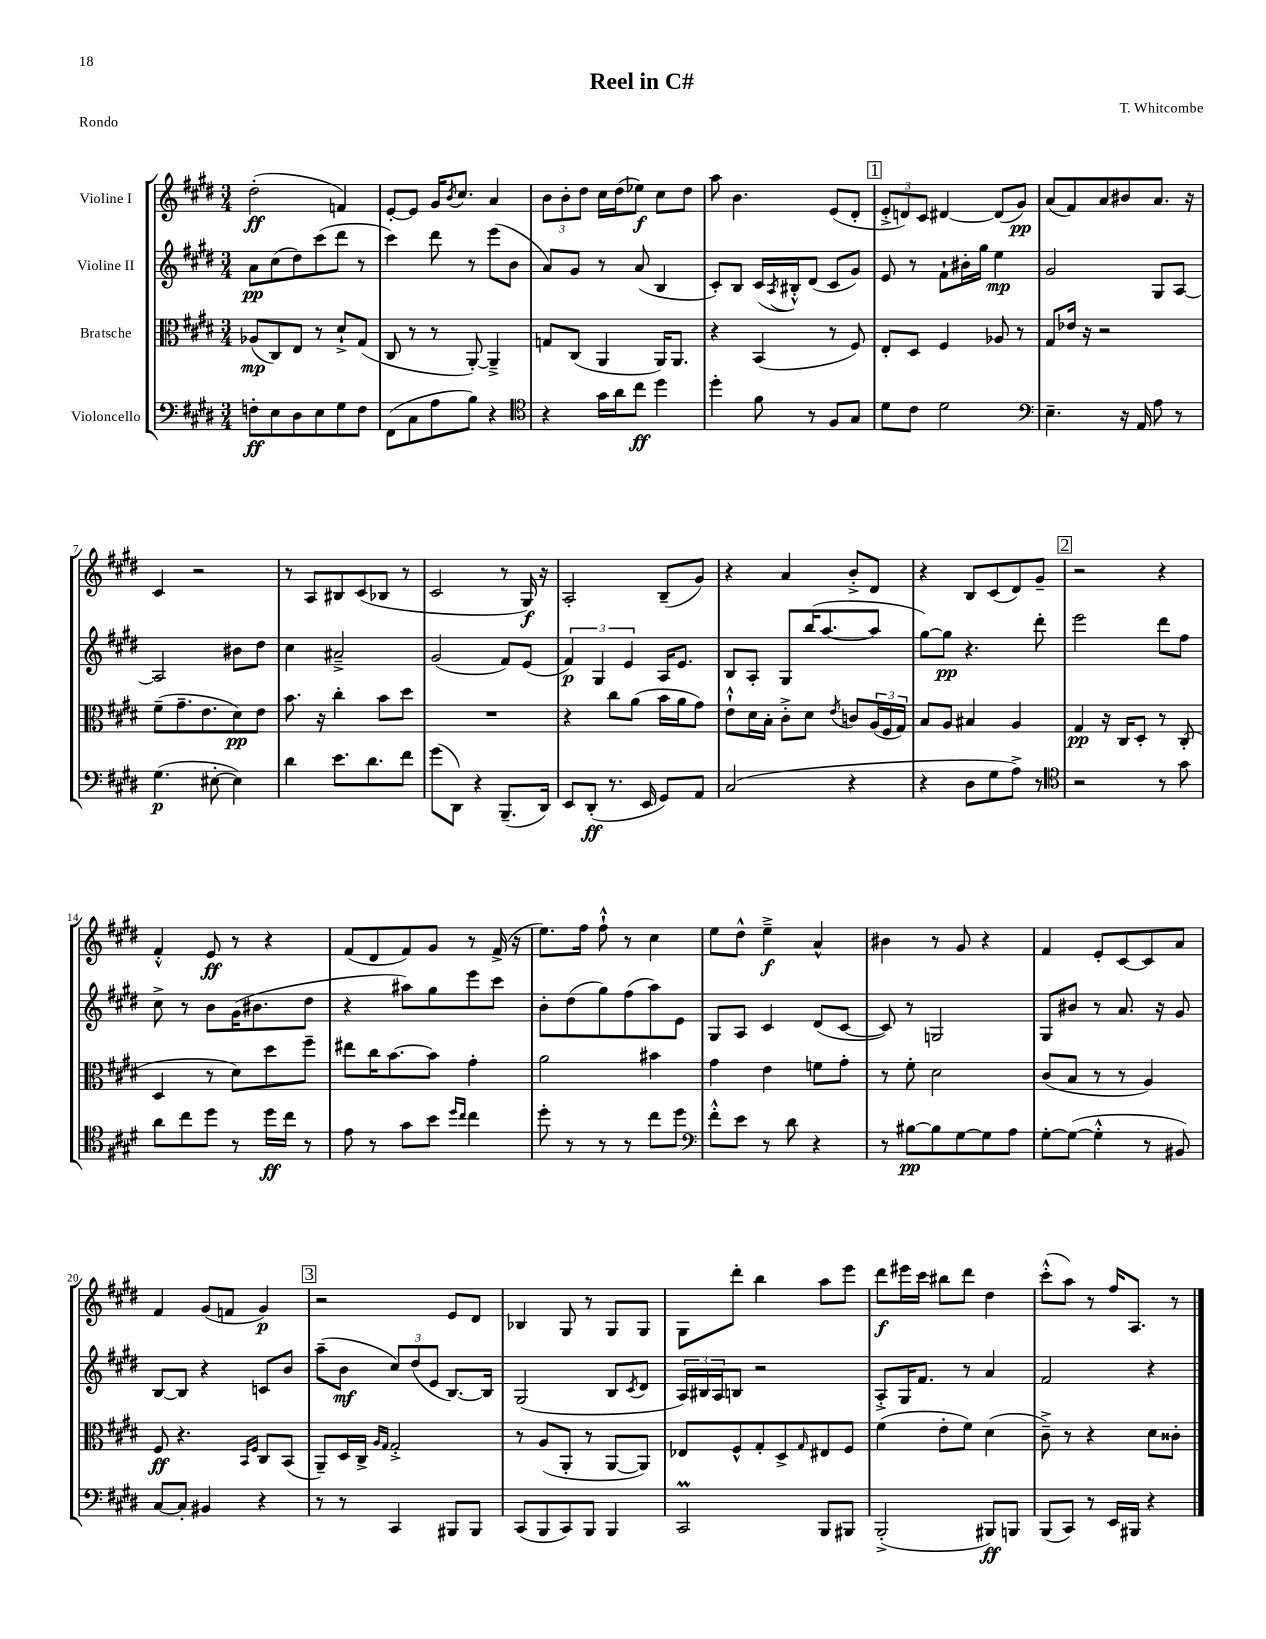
\header { title = "Reel in C#" composer = "T. Whitcombe" piece = "Rondo" }
<<
\new StaffGroup <<
\new Staff = "s0" \with { instrumentName = "Violine I" } {
    \clef treble \key e \major \numericTimeSignature \time 3/4
    dis''2-.\ff( f'4) |
    e'8~-. e'8 gis'16 \acciaccatura { b'8 } cis''8. a'4 |
    \tuplet 3/2 { b'8 b'8-. dis''8 } cis''16 dis''16( ees''8\f) cis''8 dis''8 |
    a''8 b'4. e'8( dis'8-. |
    \mark \markup { \box "1" } \tuplet 3/2 { e'8-.-> d'8) cis'8 } dis'4~ dis'8( gis'8\pp) |
    a'8( fis'8) a'8 bis'8 a'8. r16 |
    cis'4 r2 |
    r8 a8 bis8 cis'8( bes8 r8 |
    cis'2 r8 gis16\f) r16 |
    a2-. b8--( gis'8) |
    r4 a'4 b'8-.-> dis'8 |
    r4 b8 cis'8( dis'8) gis'8-- |
    \mark \markup { \box "2" } r2 r4 |
    fis'4-.-^ e'8\ff r8 r4 |
    fis'8( dis'8 fis'8) gis'8 r8 fis'16->( r16 |
    e''8.) fis''16 fis''8-!-^ r8 cis''4 |
    e''8 dis''8-^ e''4--->\f a'4-^ |
    bis'4 r8 gis'8 r4 |
    fis'4 e'8-. cis'8~ cis'8 a'8 |
    fis'4 gis'8( f'8 gis'4\p) |
    \mark \markup { \box "3" } r2 e'8 dis'8 |
    bes4 gis8 r8 gis8 gis8 |
    gis8 dis'''8-. b''4 a''8 e'''8 |
    dis'''8\f eis'''16 cis'''16 bis''8 dis'''8 dis''4 |
    cis'''8-.-^( a''8) r8 fis''16 a8. r8 \bar "|." |
}
\new Staff = "s1" \with { instrumentName = "Violine II" } {
    \clef treble \key e \major \numericTimeSignature \time 3/4
    a'8\pp cis''8( dis''8) cis'''8( dis'''8 r8 |
    cis'''4) dis'''8 r8 e'''8( b'8 |
    a'8) gis'8 r8 a'8( b4 |
    cis'8-.) b8 cis'16( \acciaccatura { a8 } bis16-.-^) dis'8( cis'8 gis'8) |
    \mark \markup { \box "1" } e'8 r8 fis'8-! bis'16-. gis''16 e''4\mp |
    gis'2 gis8 a8~ |
    a2 bis'8 dis''8 |
    cis''4 ais'2---> |
    gis'2( fis'8) e'8( |
    \tuplet 3/2 { fis'4\p) gis4 e'4 } a16 e'8. |
    b8 a8-. gis8 b''16( a''8.~ a''8 |
    gis''8~) gis''8\pp r4. dis'''8-. |
    \mark \markup { \box "2" } e'''2 dis'''8 fis''8 |
    cis''8-> r8 b'8 gis'16( bis'8. dis''8 |
    r4 ais''8) gis''8 e'''8 cis'''8 |
    b'8-. dis''8( gis''8) fis''8( a''8) e'8 |
    gis8 a8 cis'4 dis'8( cis'8~ |
    cis'8) r8 g2 |
    gis8 bis'8 r8 a'8. r16 gis'8 |
    b8~ b8 r4 c'8 b'8 |
    \mark \markup { \box "3" } a''8--( b'8\mf \tuplet 3/2 { cis''8) dis''8( e'8 } b8.~) b16 |
    gis2( b8 \acciaccatura { cis'8 } dis'8 |
    \tuplet 3/2 { a16) bis16 a16 } b8 r2 |
    a8-.-> gis16 fis'8. r8 a'4 |
    fis'2 r4 \bar "|." |
}
\new Staff = "s2" \with { instrumentName = "Bratsche" } {
    \clef alto \key e \major \numericTimeSignature \time 3/4
    aes8\mp( cis8) e8 r8 dis'8-!-> gis8( |
    cis8 r8 r8 a,8~-.) a,4---> |
    g8 cis8( a,4 a,16) a,8. |
    r4 b,4( r8 fis8) |
    \mark \markup { \box "1" } e8-. dis8 fis4 aes8 r8 |
    gis8 ees'16 r16 r2 |
    fis'8--( gis'8.-- e'8. dis'8\pp) e'8 |
    b'8. r16 cis''4-. b'8 dis''8 |
    R2. |
    r4 cis''8 a'8( b'16 a'16 gis'8) |
    e'8-!-^ dis'16 b16-. cis'8-.-> dis'8 \acciaccatura { e'8 } c'8 \tuplet 3/2 { a16( fis16 gis16) } |
    b8 a8 bis4 a4 |
    \mark \markup { \box "2" } gis4\pp r16 cis16 dis8-. r8 cis8-.( |
    dis4 r8 dis'8) dis''8 fis''8-- |
    eis''8 cis''16 b'8.~ b'8 gis'4-. |
    a'2 bis'4 |
    gis'4 e'4 f'8 gis'8-. |
    r8 fis'8-. dis'2 |
    cis'8( b8 r8 r8 a4) |
    fis8\ff r4. \grace { b,16 fis16 } cis8 b,8( |
    \mark \markup { \box "3" } a,8--) dis16 cis16-> \grace { a16 gis16 } gis2-.-> |
    r8 a8( a,8-. r8 a,8~ a,8) |
    ees8 fis8-^ gis8-. dis8-> \grace { gis16 } eis8 fis8 |
    fis'4( e'8-. fis'8) dis'4( |
    cis'8--->) r8 r4 dis'8 cisis'8-. \bar "|." |
}
\new Staff = "s3" \with { instrumentName = "Violoncello" } {
    \clef bass \key e \major \numericTimeSignature \time 3/4
    f8-.\ff e8 dis8 e8 gis8 f8 |
    fis,8( cis8 a8 b8) r4 |
    \clef tenor r4 gis'16 a'16 cis''8\ff dis''4 |
    dis''4-. fis'8 r8 fis8 gis8 |
    \mark \markup { \box "1" } dis'8 cis'8 dis'2 |
    \clef bass e4.-- r16 a,16 a8 r8 |
    gis4.\p( eis8~-. eis4) |
    dis'4 e'8. dis'8. fis'8 |
    gis'8( dis,8) r4 b,,8.--( dis,16) |
    e,8 dis,8-.\ff( r8. e,16 gis,8) a,8 |
    cis2( r4 |
    r4 dis8 gis8 a8->) r8 |
    \mark \markup { \box "2" } \clef tenor r2 r8 gis'8 |
    a'8 cis''8 dis''8 r8 dis''16\ff cis''16 r8 |
    e'8 r8 gis'8 b'8 \grace { dis''16 cis''16 } cis''4 |
    dis''8-. r8 r8 r8 cis''8 dis''8 |
    \clef bass fis'8-.-^ e'8 r8 dis'8 r4 |
    r8 bis8~\pp bis8 gis8~ gis8 a8 |
    gis8~-. gis8~( gis4-.-^ r8 bis,8) |
    cis8~ cis8-. bis,4 r4 |
    \mark \markup { \box "3" } r8 r8 cis,4 bis,,8 bis,,8 |
    cis,8( b,,8 cis,8) b,,8 b,,4 |
    cis,2\prall b,,8 bis,,8 |
    b,,2-.->( bis,,8\ff) b,,8 |
    b,,8( cis,8) r8 e,16 bis,,16 r4 \bar "|." |
}
>>
>>
